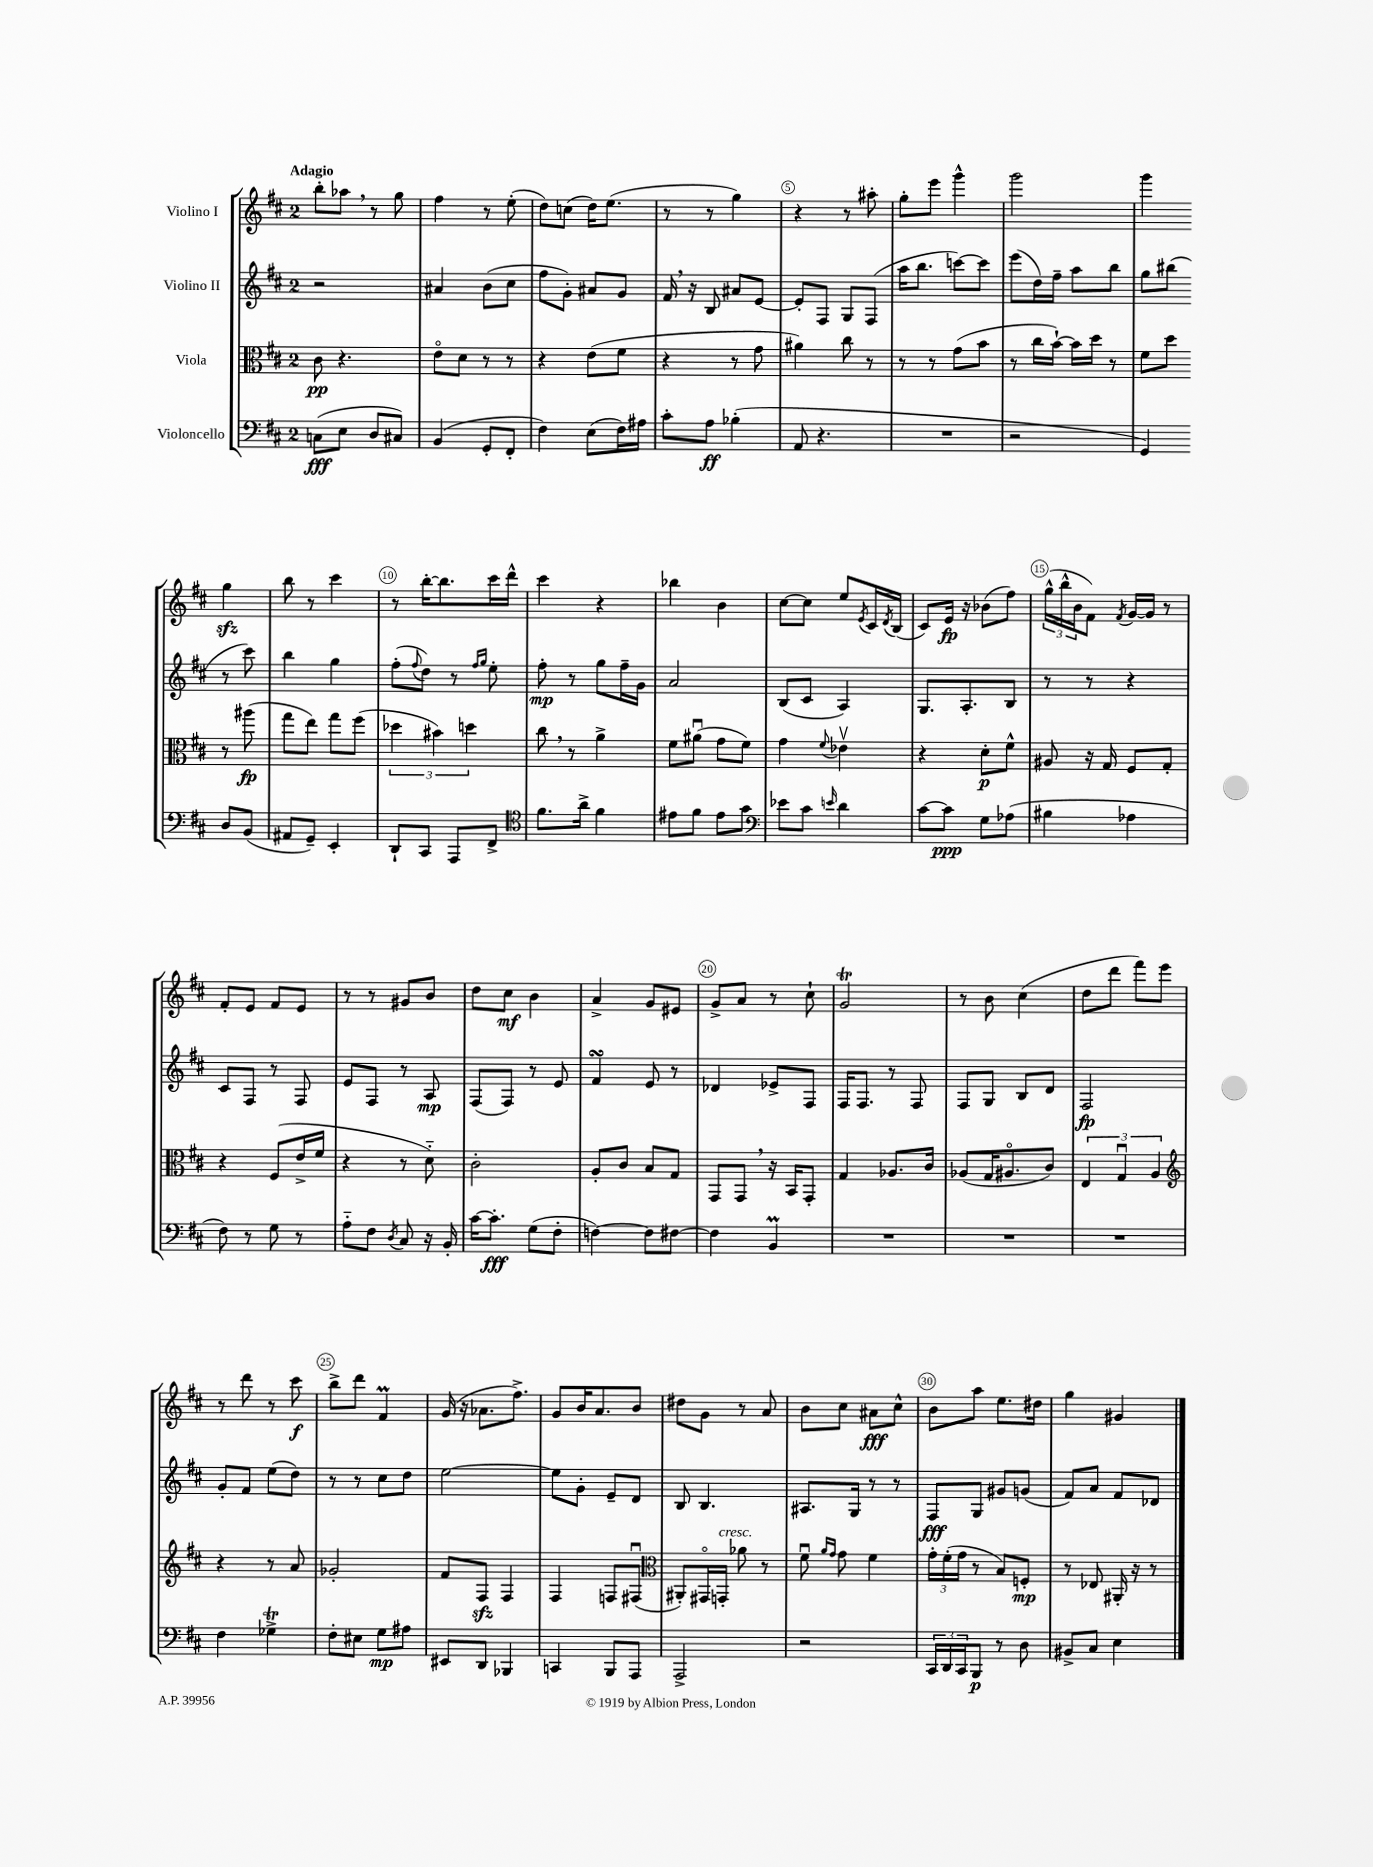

**kern	**kern	**kern	**kern
*staff4	*staff3	*staff2	*staff1
*clefF4	*clefC3	*clefG2	*clefG2
*k[f#c#]	*k[f#c#]	*k[f#c#]	*k[f#c#]
*M2/4	*M2/4	*M2/4	*M2/4
(8C	8c#	2r	8bb'
8E	4.r	.	8aa-
8D	.	.	8r
8C#)	.	.	8gg
=	=	=	=
(4BB	8eo	4a#	4ff#
.	8d	.	.
8GG'	8r	(8b	8r
8FF#'	8r	8cc#	(8ee'
=	=	=	=
4F#)	4r	8ff#	8dd)
.	.	8g')	(8cc
(8E	(8e	8a#	16dd)
.	.	.	(8.ee
16F#)	8f#	8g	.
16A#	.	.	.
=	=	=	=
8c#'	4r	16f#	8r
.	.	16r	.
8A	.	8B	8r
(4B-'	8r	8a#	4gg)
.	8g	[8e	.
=	=	=	=
8AA	4a#)	8e']	4r
4.r	.	8F#	.
.	8cc#	8G	8r
.	8r	(8F#	8aa#'
=	=	=	=
2r	8r	16aa	8gg'
.	.	8.bb	.
.	8r	.	8eee
.	(8g	[8ccc)	4ggg^^
.	8b	8ccc]	.
=	=	=	=
2r	8r	(8eee	2ggg
.	16cc#	16dd)	.
.	[16b`)	16ff#~	.
.	16b]	8aa	.
.	16dd	.	.
.	8r	8bb	.
=	=	=	=
4GG)	8f#	8gg	4ggg
.	8dd	(8bb#	.
8D	8r	8r	4gg
(8BB	(8aa#	8ccc#)	.
=	=	=	=
8AA#	8gg	4bb	8bb
8GG~)	8ee)	.	8r
4EE'	8gg	4gg	4ccc#
.	(8ff#	.	.
=	=	=	=
8DD`	6dd-	(8ff#'	8r
.	.	8qqff#	.
8CC#	.	8dd)	[16bb'
.	6b#)	.	.
.	.	.	8.bb]
8AAA	.	8r	.
.	6dd	.	.
.	.	16qqff#	.
.	.	16qqgg	.
8FF#^	.	8ee'	16ccc#
.	.	.	16ddd^^
=	=	=	=
*clefC4	*	*	*
8.f#	8cc#	8ff#'	4ccc#
.	8r	8r	.
16a^	.	.	.
4f#	4a^	8gg	4r
.	.	16ff#~	.
.	.	16g	.
=	=	=	=
8e#	8f#	2a	4bb-
8f#	(8a#u	.	.
8e#	8g	.	4b
8g	8f#)	.	.
=	=	=	=
*clefF4	*	*	*
8e-	4g	(8B	[8cc#
8c#	.	8c#	8cc#]
16qqe	8qqf#	.	.
4d	4e-v	4A)	8ee
.	.	.	8qe
.	.	.	16c#
.	.	.	8qd
.	.	.	(16B
=	=	=	=
[8c#	4r	8.G	8c#)
8c#]	.	.	16e
.	.	8.A'	16r
8G	8d'	.	(8b-
(8A-	8f#^^	8B	8ff#)
=	=	=	=
4B#	8A#	8r	(24gg^^
.	.	.	24bb^^
.	.	.	24b
.	16r	8r	8f#)
.	16G	.	.
.	.	.	8qf#
4A-	8F#	4r	[16g
.	.	.	16g]
.	8G'	.	8r
=	=	=	=
8F#)	4r	8c#	8f#'
8r	.	8F#	8e
8G	(8F#	8r	8f#
8r	16e^	8F#	8e
.	16f#	.	.
=	=	=	=
8A'~	4r	8e	8r
8F#	.	8F#	8r
8qD	.	.	.
8C#	8r	8r	8g#
16r	8d'~)	8A	8b
16BB'	.	.	.
=	=	=	=
[16c#	2c#'	(8F#	8dd
8.c#']	.	.	.
.	.	8F#)	8cc#
(8G	.	8r	4b
8F#'	.	8e	.
=	=	=	=
[4F)	8A'	4f#	4a^
.	8c#	.	.
8F]	8B	8e	8g
[8F#	8G	8r	8e#
=	=	=	=
4F#]	8GG	4d-	8g^
.	8GG	.	8a
4BB	16r	8e-^	8r
.	16BB	.	.
.	8GG'	8F#	8cc#`
=	=	=	=
2r	4G	16F#	2g
.	.	8.F#	.
.	8.A-	8r	.
.	.	8F#	.
.	16c#	.	.
=	=	=	=
2r	(8A-	8F#	8r
.	16G	8G	8b
.	8.A#o	.	.
.	.	8B	(4cc#
.	8c#)	8d	.
=	=	=	=
2r	6E	2F#	8dd
.	.	.	8ddd
.	6Gu	.	.
.	.	.	8fff#)
.	6A	.	.
.	.	.	8eee
=	=	=	=
*	*clefG2	*	*
4F#	4r	8g'	8r
.	.	8f#	8ddd
4G-^	8r	(8ee	8r
.	8a	8dd)	8ccc#
=	=	=	=
8F#'	2g-'	8r	8bb^
8E#	.	8r	8ddd
8G	.	8cc#	4f#
8A#	.	8dd	.
=	=	=	=
8EE#	8f#	[2ee	(16g
.	.	.	16r
8DD	8F#	.	8.a-
4BBB-	4F#	.	.
.	.	.	8.ff#^)
=	=	=	=
4CC	4F#	8ee]	8g
.	.	8g'	16b
.	.	.	8.a
8BBB	8F	8e~	.
8AAA	(8F#u	8d	8b
=	=	=	=
*	*clefC3	*	*
2AAA^	8AA#')	8B	8dd#
.	16GG#o	4.B	8g
.	16GG'	.	.
.	8a-	.	8r
.	8r	.	8a
=	=	=	=
2r	8f#u	8.A#	8b
.	16qqa	.	.
.	16qqg	.	.
.	8g	.	8cc#
.	.	16G	.
.	4f#	8r	8a#
.	.	8r	8cc#^^
=	=	=	=
24CC#	24g'	8F#	8b
24DD	(24f#'	.	.
24CC#	24g	.	.
8BBB	8r	8G	8aa
8r	8B)	8g#	8.ee
8D	8F'	(8g	.
.	.	.	16dd#
=	=	=	=
8BB#^	8r	8f#)	4gg
8C#	8E-	8a	.
4E	16AA#'	8f#	4g#
.	16r	.	.
.	8r	8d-	.
==	==	==	==
*-	*-	*-	*-
